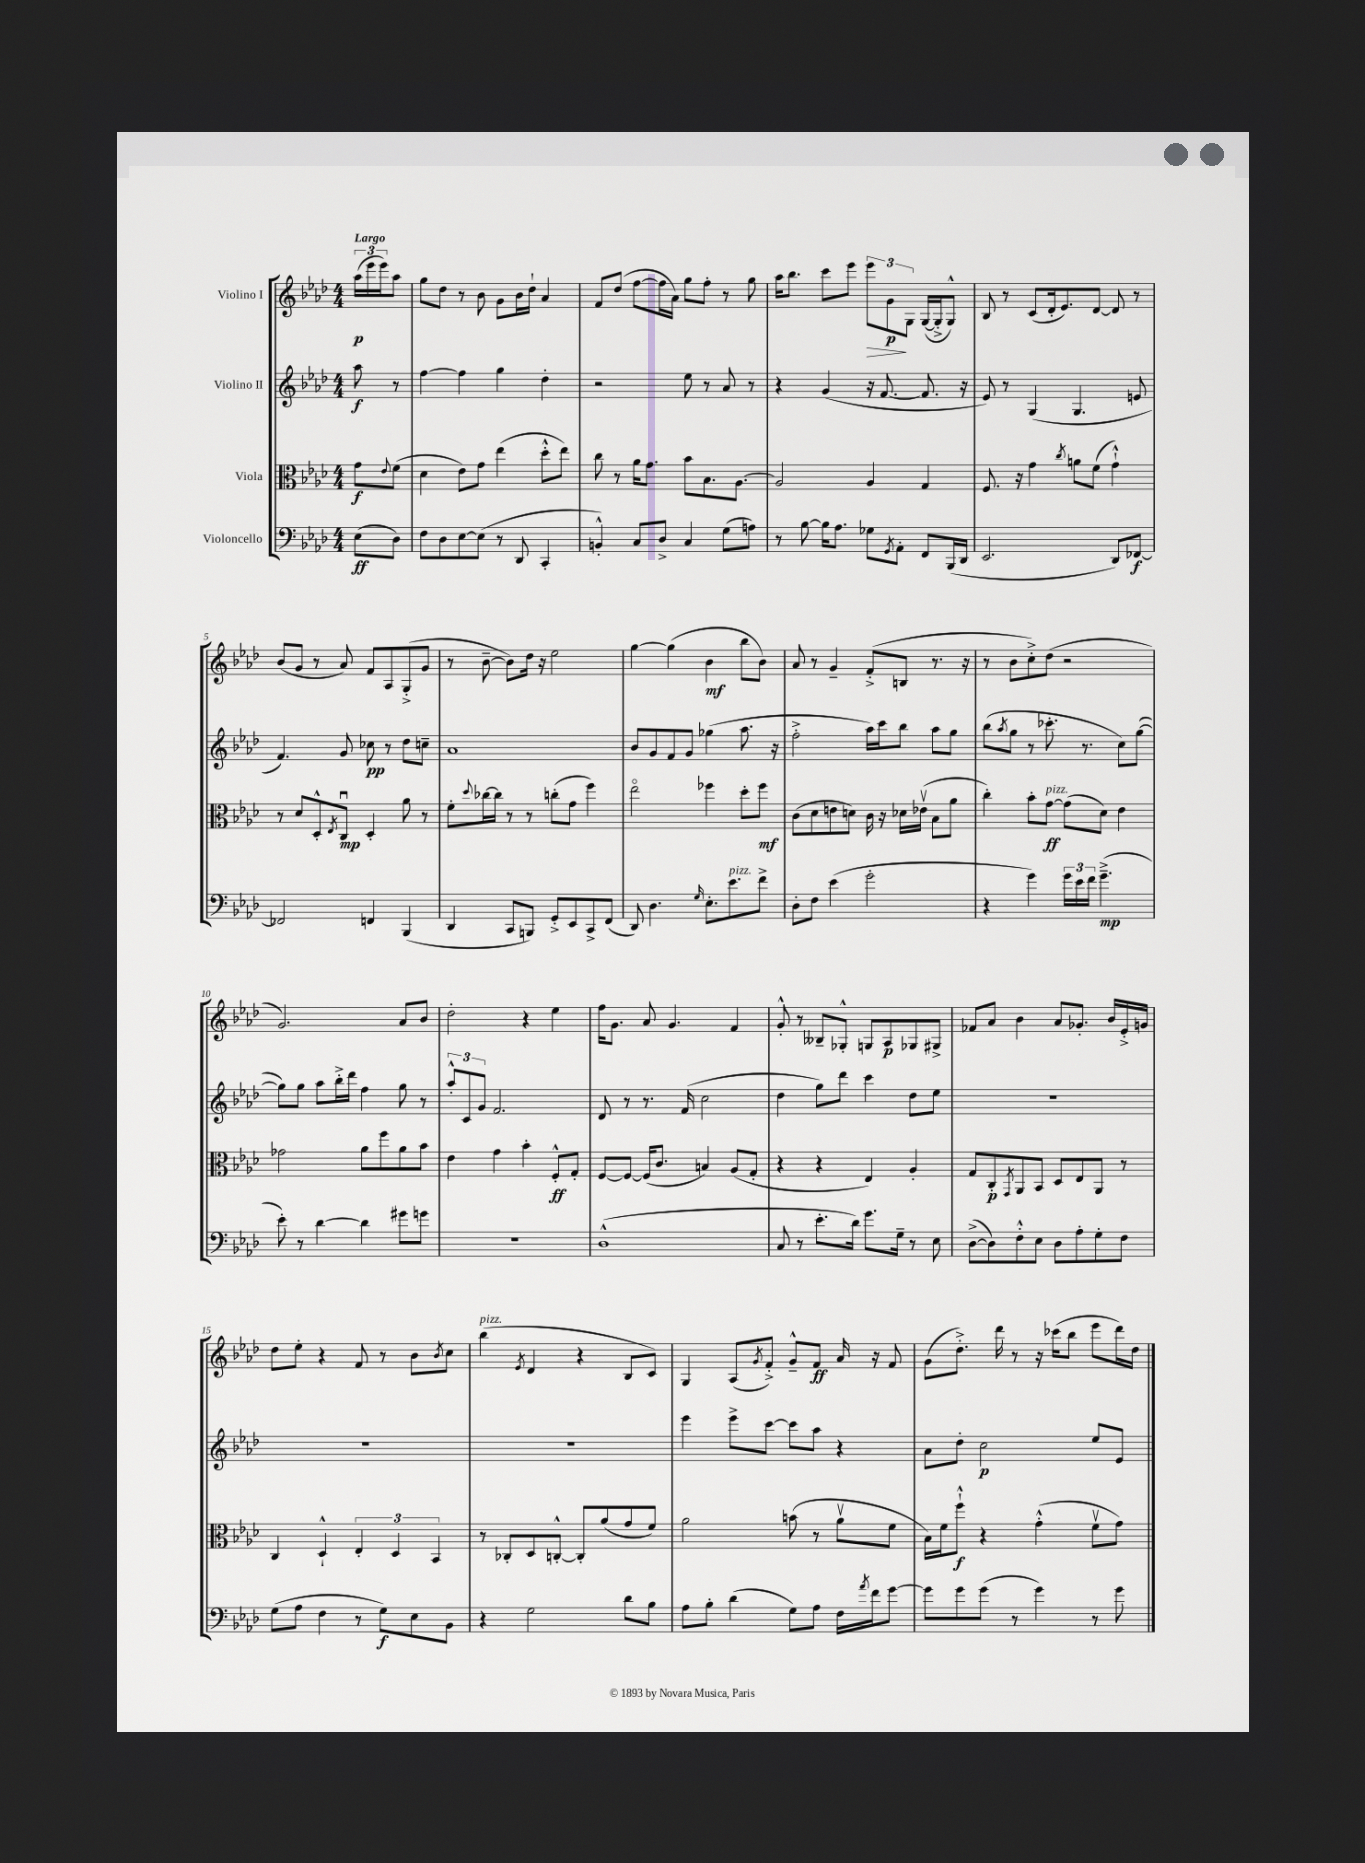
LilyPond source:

<<
\new StaffGroup <<
\new Staff = "s0" \with { instrumentName = "Violino I" } {
    \clef treble \key aes \major \numericTimeSignature \time 4/4 \partial 4 \tempo "Largo"
    \tuplet 3/2 { aes''16\p( ees'''16 ees'''16) } aes''8 |
    g''8 des''8 r8 bes'8 g'8 bes'16 des''16-! aes'4 |
    f'8 des''8( f''8~ f''16 aes'16) g''8 f''8-. r8 g''8 |
    aes''16 bes''8. c'''8 ees'''8 \tuplet 3/2 { ees'''8\> g'8\p\! g8 } g16~( g16-.-> g8-^) |
    bes8 r8 c'8( des'16-. ees'8.) des'8~ des'8 r8 |
    bes'8( g'8 r8 aes'8) f'8 aes8 g8-.->( g'8 |
    r8 bes'8~-- bes'8) des''16 r16 ees''2 |
    g''4~ g''4( bes'4\mf bes''8 bes'8) |
    aes'8 r8 g'4-- f'8-.->( b8 r8. r16 |
    r8 bes'8 c''8-.->) des''8( r2 |
    g'2.) aes'8 bes'8 |
    des''2-. r4 ees''4 |
    f''16 g'8. aes'8 g'4. f'4 |
    g'8-.-^ r8 beses8-- ges8-.-^ g8 aes8\p ges8 gis8-> |
    fes'8 aes'8 bes'4 aes'8 ges'8.-. bes'16 ees'16-.-> g'16 |
    des''8 ees''8-. r4 f'8 r8 bes'8 \acciaccatura { bes'8 } c''8 |
    bes''4^\markup { \italic "pizz." }( \acciaccatura { ees'8 } des'4 r4 bes8 c'8) |
    g4 aes8( \acciaccatura { g'8 } f'8-.->) g'8---^ f'8\ff aes'16 r16 f'8 |
    g'8( des''8.-.->) des'''16 r8 r16 ces'''16( bes''8 ees'''8 des'''16) des''16 \bar "|." |
}
\new Staff = "s1" \with { instrumentName = "Violino II" } {
    \clef treble \key aes \major \numericTimeSignature \time 4/4 \partial 4
    aes''8\f r8 |
    f''4~ f''4 g''4 des''4-. |
    r2 ees''8 r8 aes'8 r8 |
    r4 g'4( r16 f'8.~ f'8. r16 |
    ees'8) r8 g4( g4. e'8 |
    f'4.) g'8 ces''8\pp r8 des''8 c''8-- |
    aes'1 |
    bes'8 g'8 f'8 g'8 ges''4( aes''8. r16 |
    f''2-.-> aes''16) c'''16 bes''8 aes''8 g''8 |
    bes''8( \acciaccatura { aes''8 } g''8 r8 ces'''8.-. r8. c''8) g''8~( |
    g''8) g''8 aes''8 bes''16-.-> des'''16 f''4 g''8 r8 |
    \tuplet 3/2 { aes''8-.-^ c'8 g'8 } f'2. |
    des'8 r8 r8. f'16( c''2 |
    des''4 g''8) des'''8 c'''4 des''8 ees''8 |
    R1 |
    R1 |
    R1 |
    ees'''4 ees'''8-> c'''8~ c'''8 aes''8 r4 |
    aes'8 des''8-. c''2\p ees''8 ees'8 \bar "|." |
}
\new Staff = "s2" \with { instrumentName = "Viola" } {
    \clef alto \key aes \major \numericTimeSignature \time 4/4 \partial 4
    g'8\f \appoggiatura { ees'8 } f'8( |
    des'4 ees'8) g'8 ees''4( des''8-.-^ ees''8) |
    c''8 r8 aes'16 g'8. bes'8 bes8. aes8.~ |
    aes2 aes4 g4 |
    f8. r16 g'4 \acciaccatura { c''8 } a'8 f'8( g'4-!-^) |
    r8 des'8 des8-.-^ \acciaccatura { ees8 } c8\downbow\mp des4-. aes'8 r8 |
    f'8-. \appoggiatura { des''8 } ces''16~ ces''16 r8 r8 c''8-.( g'8 f''4) |
    ees''2\flageolet fes''4 des''8-. fes''8\mf |
    c'8( des'8 e'8 d'8) c'16 r16 des'16 ees'16\upbow( bes8 aes'8 |
    c''4-.) bes'8-. g'8~\ff^\markup { \italic "pizz." } g'8( des'8) ees'4 |
    ges'2 aes'8 f''8 aes'8 bes'8 |
    ees'4 g'4 bes'4-. f8-.-^\ff g8-. |
    f8~ f8~ f16( c'8. b4) aes8( g8-. |
    r4 r4 ees4) aes4-. |
    g8 c8-.\p \acciaccatura { g,8 } aes,8 bes,8 des8 ees8 aes,8 r8 |
    c4 des4-!-^ \tuplet 3/2 { ees4-. des4 bes,4 } |
    r8 ces8-. des8 c8~-.-^ c8-. aes'8( g'8 f'8) |
    aes'2 b'8( r8 aes'8\upbow f'8 |
    bes16) f'16 f''8-!-^\f r4 g'4-.-^( f'8\upbow g'8) \bar "|." |
}
\new Staff = "s3" \with { instrumentName = "Violoncello" } {
    \clef bass \key aes \major \numericTimeSignature \time 4/4 \partial 4
    ees8\ff( des8) |
    f8 des8 ees8~ ees8( r8 des,8 c,4-. |
    b,4-.-^) c8 des8-> c4 g8( a8) |
    r8 bes8~ bes16 aes8. ges8 \acciaccatura { g,8 } aes,8-. f,8 bes,,16( des,16 |
    ees,2. des,8) fes,8~\f |
    fes,2 f,4 bes,,4( |
    des,4 c,8 b,,8) g,8-.-> ees,8 c,8-> f,8( |
    des,8) des4. \grace { g16 } ees8.-. ees'8.^\markup { \italic "pizz." } f'8-> |
    des8-. f8 ees'4( g'2-. |
    r4 g'4) \tuplet 3/2 { g'16 ees'16 f'16 } g'4.--->\mp( |
    ees'8-.) r8 des'4~ des'4 gis'8 g'8 |
    R1 |
    des1-^( |
    c8 r8 ees'8.-. des'16) g'8. g16-- r8 ees8 |
    des8~->( des8) f8-.-^ ees8 des8 aes8-. g8-. f8 |
    g8( aes8 f4 r8 g8\f) ees8 bes,8 |
    r4 g2 des'8 bes8 |
    aes8 bes8-. des'4( g8) aes8 f16 \acciaccatura { aes'8 } f'16 g'8~ |
    g'8 g'8 g'8( r8 g'4) r8 g'8 \bar "|." |
}
>>
>>
